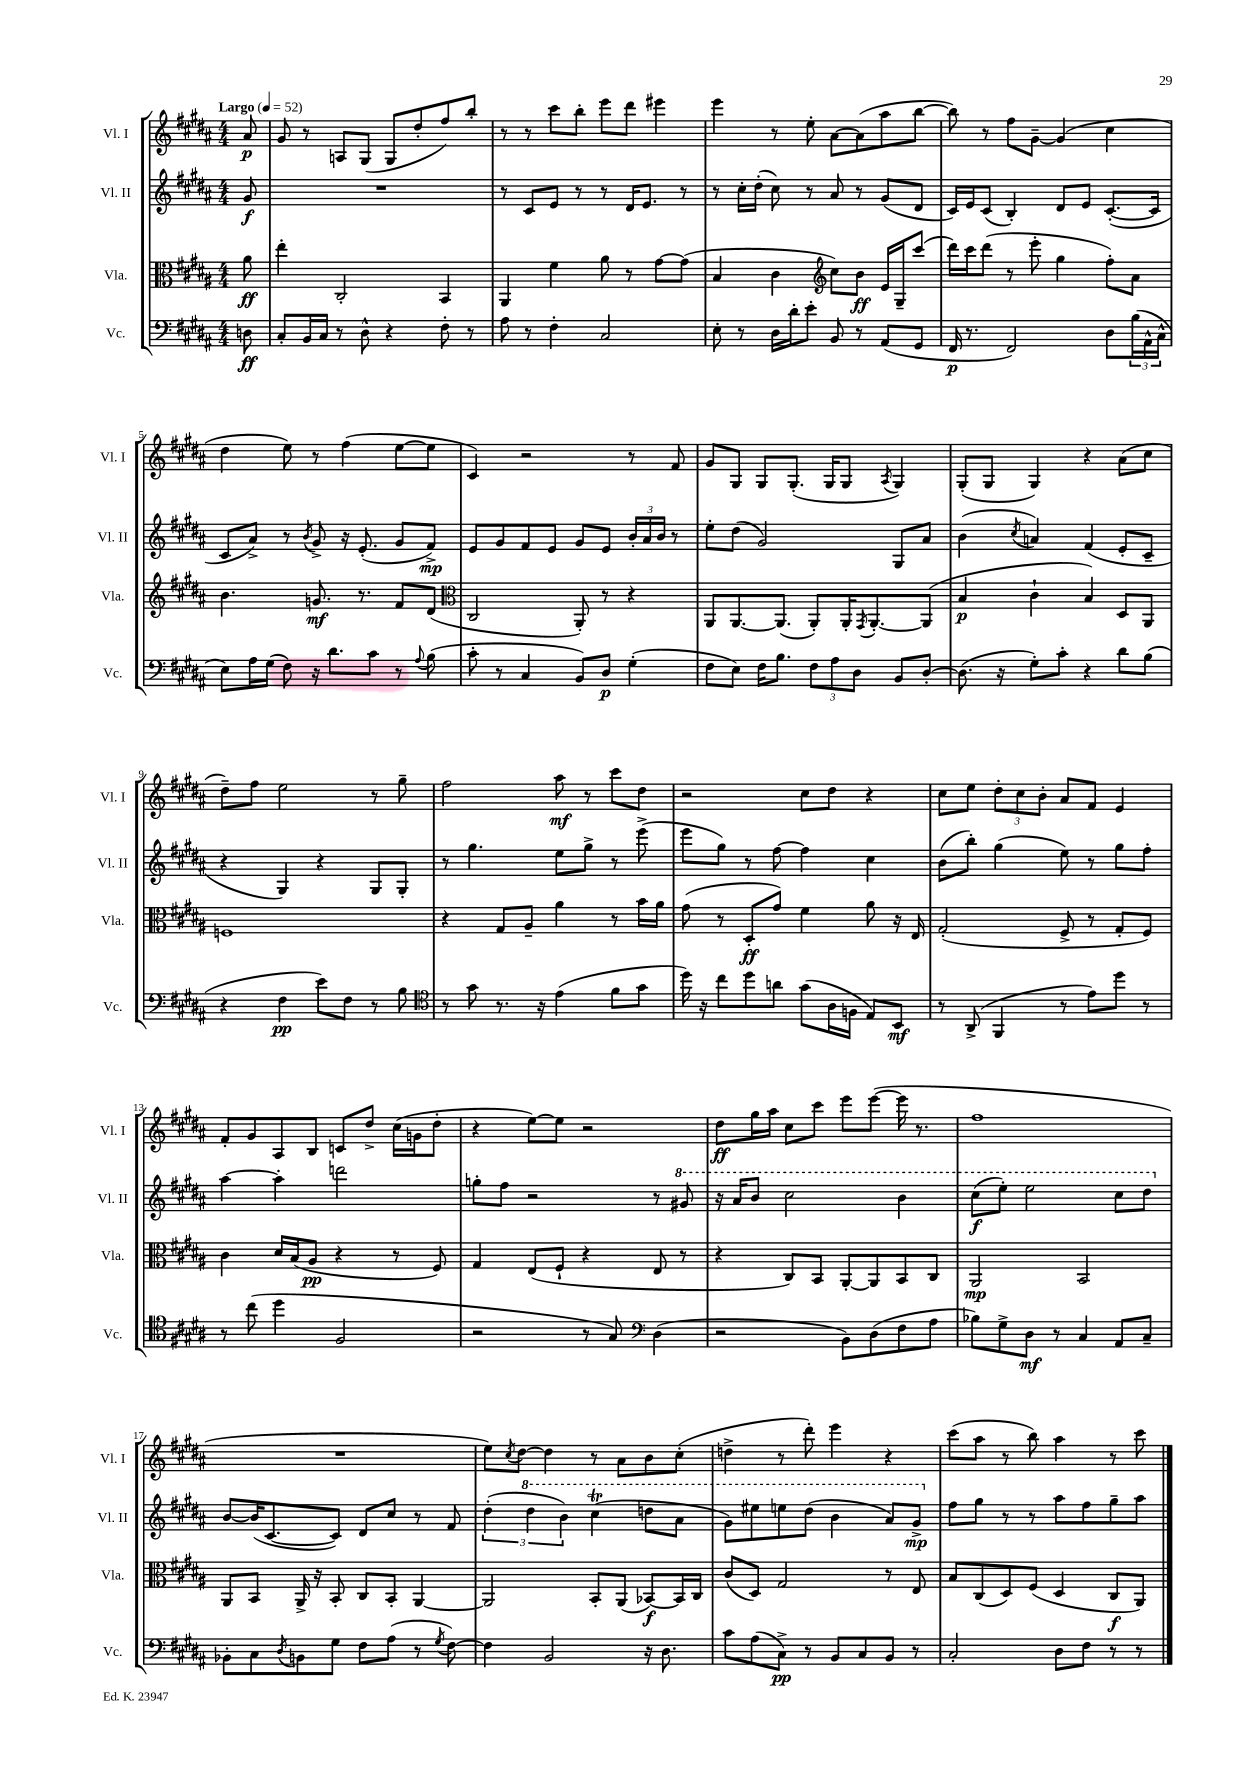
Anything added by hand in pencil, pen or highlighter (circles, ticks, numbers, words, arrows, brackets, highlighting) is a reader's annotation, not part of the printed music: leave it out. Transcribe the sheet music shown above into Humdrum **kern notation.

**kern	**kern	**kern	**kern
*staff4	*staff3	*staff2	*staff1
*clefF4	*clefC3	*clefG2	*clefG2
*k[f#c#g#d#a#]	*k[f#c#g#d#a#]	*k[f#c#g#d#a#]	*k[f#c#g#d#a#]
*M4/4	*M4/4	*M4/4	*M4/4
*MM52	*MM52	*MM52	*MM52
8D	8a#	8g#	8a#
=	=	=	=
8C#'	4ee'	1r	8g#
16BB	.	.	8r
16C#	.	.	.
8r	2C#'	.	8A
8D#^^	.	.	(8G#
4r	.	.	8G#
.	.	.	8dd#'
8F#'	4BB	.	8ff#)
8r	.	.	8bb'
=	=	=	=
8A#	4AA#	8r	8r
8r	.	8c#	8r
4F#'	4f#	8e	8ccc#
.	.	8r	8bb'
2C#	8a#	8r	8eee
.	8r	16d#	8ddd#
.	.	8.e	.
.	[8g#	.	4eee#
.	(8g#]	8r	.
=	=	=	=
8E'	4B	8r	4eee
8r	.	16cc#'	.
.	.	(16dd#'	.
16D#	4c#	8cc#)	8r
16d#'	.	.	.
8e'	.	8r	8ee'
*	*clefG2	*	*
8BB	8cc#)	8a#	[8a#
8r	8b	8r	(8a#]
(8AA#	16e	(8g#	8aa#
.	16G#~	.	.
8GG#	(8ccc#	8d#	[8bb
=	=	=	=
16FF#	16ddd#)	16c#)	8bb])
8.r	16ccc#	16e	.
.	(8ddd#	(8c#	8r
2FF#)	8r	4B')	8ff#
.	8eee'	.	[8g#~
.	4gg#	8d#	(4g#]
.	.	8e	.
8D#	8ff#')	([8.c#'	4cc#
(24B	8a#	.	.
24AA#^^	.	.	.
.	.	16c#]	.
24C#^^	.	.	.
=	=	=	=
8E)	4.b	8c#	4dd#
16A#	.	8a#^)	.
(16G#	.	.	.
8F#)	.	8r	8ee)
.	.	8qb	.
16r	8.g	8g#^	8r
8.d#	.	.	.
.	.	16r	(4ff#
.	8.r	(8.e'	.
8c#	.	.	.
8r	8f#	8g#	[8ee
8qqA#	.	.	.
(8B	(8d#	8f#^)	8ee]
=	=	=	=
*	*clefC3	*	*
8c#'	2C#	8e	4c#)
8r	.	8g#	.
4C#	.	8f#	2r
.	.	8e	.
8BB)	8AA#')	8g#	.
8D#	8r	8e	.
(4G#'	4r	24b'	8r
.	.	24a#	.
.	.	24b	.
.	.	8r	8f#
=	=	=	=
8F#	8AA#	8ee'	8g#
8E)	[8.AA#	(8dd#	8G#
16F#	.	2g#)	8G#
8.B	(8.AA#]	.	.
.	.	.	(8.G#'
12F#	8AA#')	.	.
.	.	.	16G#
12A#	.	.	.
.	16AA#'	.	8G#
12D#	.	.	.
.	8qGG#	.	.
.	[8.AA#'	.	.
.	.	.	8qA#
8BB	.	8G#	4G#)
[8D#'	(8AA#]	8a#	.
=	=	=	=
(8.D#]	4B	(4b	(8G#'
.	.	.	8G#
16r	.	.	.
.	.	8qcc#	.
8G#')	4c#`	4a)	4G#)
8c#'	.	.	.
4r	4B)	(4f#	4r
8d#	8D#	8e'	(8a#
(8B	8AA#	8c#~	8cc#
=	=	=	=
4r	1F	4r	8dd#~)
.	.	.	8ff#
4F#	.	4G#)	2ee
8e)	.	4r	.
8F#	.	.	.
8r	.	8G#	8r
8B	.	8G#'	8gg#~
=	=	=	=
*clefC4	*	*	*
8r	4r	8r	2ff#
8g#	.	4.gg#	.
8.r	8G#	.	.
.	8A#~	.	.
16r	.	.	.
(4e	4a#	8ee	8aa#
.	.	8gg#^	8r
8f#	8r	8r	8ccc#
8g#	16b	(8eee^	8dd#
.	16a#	.	.
=	=	=	=
16dd#)	(8g#	8eee	2r
16r	.	.	.
8cc#	8r	8gg#)	.
8dd#	8D#'	8r	.
8a	8g#)	[8ff#	.
(8g#	4f#	4ff#]	8cc#
16A#	.	.	8dd#
16F	.	.	.
8E)	8a#	4cc#	4r
8BB	16r	.	.
.	16E	.	.
=	=	=	=
8r	(2G#'	(8b	8cc#
(8AA#^	.	8bb')	8ee
4FF#	.	(4gg#	12dd#'
.	.	.	12cc#
.	.	.	12b'
8r	8F#^	8ee)	8a#
8e)	8r	8r	8f#
8dd#	8G#'	8gg#	4e
8r	8F#)	8ff#'	.
=	=	=	=
8r	4c#	[4aa#	8f#'
(8cc#	.	.	8g#
4dd#	16d#	4aa#']	8A#
.	(16B	.	.
.	8A#	.	8B
2F#	4r	2ddd	8c
.	.	.	8dd#^
.	8r	.	(16cc#
.	.	.	16g
.	8F#)	.	8dd#'
=	=	=	=
2r	4G#	8gg'	4r
.	.	8ff#	.
.	(8E	2r	[8ee)
.	8F#`	.	8ee]
8r	4r	.	2r
8G#)	.	.	.
*clefF4	*	*	*
(4D#	8E	8r	.
.	8r	8gg#	.
=	=	=	=
2r	4r	16r	8dd#
.	.	16aa#	.
.	.	8bb	16gg#
.	.	.	16aa#
.	8C#)	2ccc#	8cc#
.	8BB	.	8ccc#
8BB)	[8AA#'	.	8eee
(8D#	8AA#]	.	([8eee
8F#	8BB	4bb	16eee]
.	.	.	8.r
8A#	8C#	.	.
=	=	=	=
8B-)	2AA#	(8ccc#	1ff#
8G#^	.	8eee')	.
8D#	.	2eee	.
8r	.	.	.
4C#	2BB	.	.
8AA#	.	8ccc#	.
8C#~	.	8ddd#	.
=	=	=	=
8BB-'	8AA#	[8b	1r
8C#	8BB	(16b]	.
.	.	[8.c#	.
8qD#	.	.	.
8BB	16AA#^	.	.
.	16r	.	.
8G#	8BB'	8c#])	.
8F#	8C#	8d#	.
(8A#	8BB'	8cc#	.
8r	[4AA#	8r	.
8qG#	.	.	.
[8F#)	.	8f#	.
=	=	=	=
4F#]	2AA#]	(6dd#'	8ee)
.	.	.	8qcc#
.	.	.	[8dd#
.	.	6ddd#	.
2BB	.	.	4dd#]
.	.	6bb)	.
.	8BB'	(4ccc#	8r
.	(8AA#	.	8a#
16r	[8BB-)	8ddd	8b
8.D#	.	.	.
.	16BB-]	8aa#	(8cc#'
.	16C#	.	.
=	=	=	=
8c#	(8c#	8gg#)	4dd^
(8A#	8D#)	8eee#	.
8C#^)	2G#	8eee	8r
8r	.	(8ddd#	8ddd#')
8BB	.	4bb	4eee
8C#	.	.	.
8BB	8r	8aa#)	4r
8r	8E	8gg#^	.
=	=	=	=
2C#'	8B	8ff#	(8ccc#
.	(8C#	8gg#	8aa#
.	8D#)	8r	8r
.	(8F#	8r	8bb)
8D#	4D#	8aa#	4aa#
8F#	.	8ff#	.
8r	8C#	8gg#~	8r
8r	8AA#)	8aa#	8ccc#
==	==	==	==
*-	*-	*-	*-
